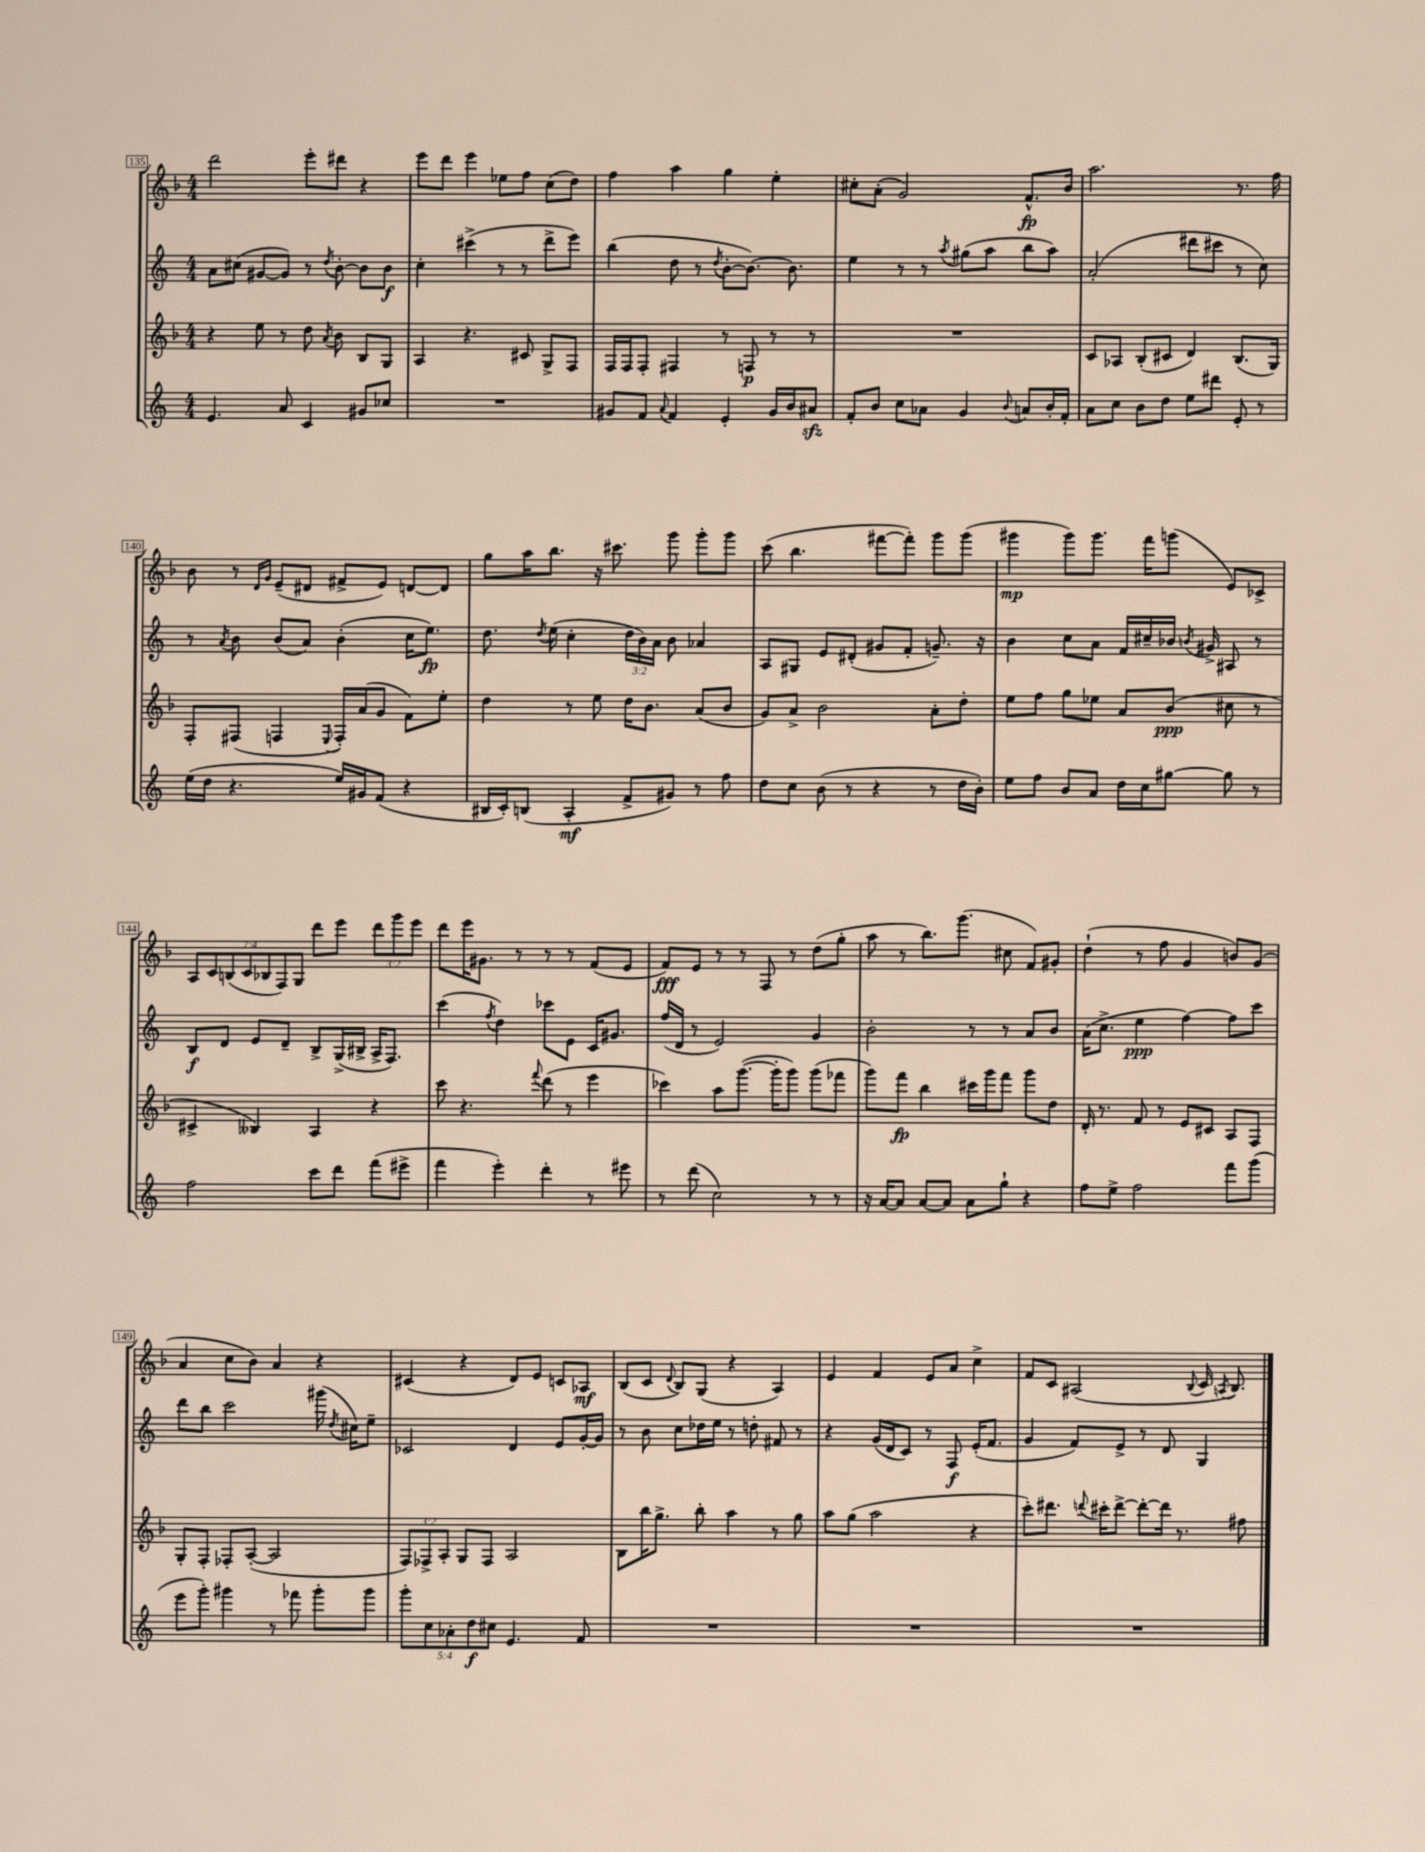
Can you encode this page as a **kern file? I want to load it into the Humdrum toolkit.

**kern	**kern	**kern	**kern
*staff4	*staff3	*staff2	*staff1
*clefG2	*clefG2	*clefG2	*clefG2
*k[]	*k[b-]	*k[]	*k[b-]
*M4/4	*M4/4	*M4/4	*M4/4
4.e/	4r	8a\L	2ddd\
.	.	(8cc#\J	.
.	8ee\	[8g#/L	.
8a/	8r	8g#/]J)	.
4c/	8dd\	8r	8eee'\L
.	8qa/	8qdd/	.
.	8b-\	[8b'\	8ddd#\J
8g#/L	8B-/L	8b\]L	4r
8cc-/J	8G/J	8b\J	.
=	=	=	=
1r	4A/	4cc'\	8eee\L
.	.	.	8ddd\J
.	4.r	(4ccc#^\	4eee\
.	.	8r	8ee-\L
.	8c#/	8r	8ff\J
.	8G^/L	8ddd^\L	(8cc\L
.	8F/J	8eee\J)	8dd\J)
=	=	=	=
8g#/L	16F/LL	(4bb\	4ff\
.	16F/J	.	.
8f/J	8F'/J	.	.
8qqa/	.	.	.
4f/	4F#/	8dd\	4aa\
.	.	8r	.
.	.	8qdd/	.
4e'/	8r	[8b'\L	4gg\
.	8F/	8.b\_J)	.
16g#/LL	8r	.	4ee'\
16b/J	.	8.b\]	.
8a#/J	8r	.	.
=	=	=	=
8f'/L	1r	4ee\	8cc#'\L
8b/J	.	.	(8a'\J
8cc\L	.	8r	2g/)
8a-\J	.	8r	.
.	.	8qaa/	.
4g/	.	(8gg#\L	.
.	.	8aa\J	.
8qqb/	.	.	.
8a/L	.	8bb\L	8.f^^/L
16b'/L	.	8aa\J)	.
16f'/JJ	.	.	16b-/Jk
=	=	=	=
8a\L	8c/L	(2a'/	2.aa\
8cc\J	8A-/J	.	.
8b\L	(8B-'/L	.	.
8dd\J	8c#/J	.	.
8ee\L	4d/)	8ddd#\L	.
8ddd#\J	.	8ccc#\J	.
8e'/	(8.B-/L	8r	8.r
8r	.	8cc\)	.
.	16G/Jk)	.	16ff\
=	=	=	=
(16ee\LL	8F'/L	8r	8b-\
16dd\JJ	.	.	.
.	.	8qa/	.
4.r	(8F#/J	8b\	8r
.	.	.	16qqd/LL
.	.	.	16qqg/JJ
.	4F/	(8b/L	(8e~/L
.	.	8a/J)	8d#/J
.	8qqE/	.	.
16ee/LL)	16F'/LL)	(4b'\	8f#^/L
16g#/J	(16a/J	.	.
(8f/J	8g/J	.	8e/J)
4r	8f\L)	16cc\LK	[8d/L
.	.	8.ee\J)	.
.	8ee'\J	.	8d/]J
=	=	=	=
16B#/LL	4dd\	8.dd\	8gg\L
16c'/J)	.	.	.
(8B/J	.	.	16aa\K
.	.	8qdd/	.
.	.	(16ee\	8.bb-\J
4A'/	8r	4cc'\	.
.	8ee\	.	16r
.	.	.	8.ccc#\
8f^/L	16dd\LK	24dd\LL	.
.	.	24b\)	.
.	8.b-\J	.	.
.	.	24a\JJ	.
8g#/J)	.	8b\	8ggg\
8r	(8a/L	4a-/	8ggg'\L
8ff\	8b-/J	.	8ggg\J
=	=	=	=
8dd\L	8g/L)	8A/L	(8ccc\
8cc\J	8a^/J	8G#/J	4.bb-\
(8b\	2b-\	8e/L	.
8r	.	(8d#'/J	.
4r	.	8g#/L	[8fff#\L
.	.	8f'/J	8fff#'\]J)
8r	8a'\L	8.g~/)	8ggg\L
16dd\LL	8dd'\J	.	(8ggg\J
16b'\JJ)	.	16r	.
=	=	=	=
8ee\L	8ee\L	4b\	4ggg#\
8ff\J	8ff\J	.	.
8b/L	8gg\L	8cc\L	8ggg#\L)
8a/J	8ee-\J	8a\J	8.ggg#\J
16dd\LL	8a/L	16f/LL	.
16cc\J	.	16cc#~/	16fff\LK
[8gg#\J	(8b-/J	16b-/JJ	(8ggg\J
.	.	8qb/	.
.	.	16g#^/	.
8gg#\]	8cc#\	8A#/	8e/L)
8r	8r	8r	8c-^/J
=	=	=	=
2ff\	4c#^/	8B/L	14A/L
.	.	.	14c/
.	.	8d/J	.
.	.	.	(14B/
.	.	.	14c/
.	4B--/)	8e/L	.
.	.	.	14B-/
.	.	.	14F/)
.	.	8d~/J	.
.	.	.	14G/J
8ccc\L	4A/	8B^/L	8ddd\L
8ddd\J	.	(16G^/L	8eee\J
.	.	16B#^/JJ	.
(8fff\L	4r	16A^/LK	12ddd\L
.	.	8.F/J)	.
.	.	.	12ggg\
8eee#^\J	.	.	.
.	.	.	12eee\J
=	=	=	=
4fff\	8ccc\	(4ccc\	8ddd\L
.	4.r	.	16eee\K
.	.	.	8.g#\J
.	.	8qff/	.
4eee'\)	.	4dd\)	.
.	.	.	8r
.	8qqfff/	.	.
4ddd'\	(8ddd\	8ccc-\L	8r
.	8r	8e\J	8r
8r	4eee\	16c/LK	(8f/L
.	.	8.g#/J	.
8eee#\	.	.	8e/J
=	=	=	=
8r	4ccc-\)	(16ff/LL	8f/L)
.	.	16d/JJ	.
(8ddd\	.	8r	8e/J
2cc\)	8aa\L	2e/)	8r
.	([8.ggg\J	.	8r
.	.	.	8F/
.	16ggg'\]LK	.	.
.	8ggg\J)	.	8r
8r	(8ggg\L	4g/	(8dd\L
8r	8fff-\J	.	8gg'\J
=	=	=	=
16r	8ggg\L)	2b'\	8aa\
[16a/LK	.	.	.
8a/]J	8fff\J	.	8r
[8a/L	4bb-\	.	8.bb-\L)
8a/]J	.	.	.
.	.	.	(8.ggg\J
8a\L	16ccc#\LL	8r	.
.	16ggg\J	.	.
8gg`\J	8fff\J	8r	8cc#\
4r	8ggg\L	8a/L	8f/L)
.	8dd\J	8b/J	8g#'/J
=	=	=	=
8ff\L	16d'/	(16a\LK	(4dd`\
.	8.r	8.cc^\J	.
8ee^\J	.	.	.
2ff\	8f/	4ee\	8r
.	8r	.	8ff\
.	8e/L	[4ff\)	4g/
.	8c#/J	.	.
8fff\L	8A/L	8ff\]L	8b/L)
(8ggg\J	8F/J	8ccc\J	(8g/J
=	=	=	=
8eee\L	8G'/L	8ddd\L	4a/
8ggg'\J)	8F'/J	8bb\J	.
4ggg#\	8F-'/L	2ccc\	8cc\L
.	([8A'/J	.	8b-\J)
8r	2A/]	.	4a/
8fff-\	.	.	.
8ggg#'\L	.	(16ggg#\	4r
.	.	8qdd/	.
.	.	16cc#\LK)	.
8ggg#\J	.	8ee~\J	.
=	=	=	=
10ggg'\L	12F/L)	2c-/	(4c#/
.	12F-^/	.	.
10cc\	.	.	.
.	12A'/J	.	.
10a-'\	.	.	.
.	8G/L	.	4r
10dd\	.	.	.
.	8F-/J	.	.
10cc#\J	.	.	.
4.e/	2A/	4d/	8d/L)
.	.	.	8e/J
.	.	8e/L	8c/L
8f/	.	[16g'/L	8A-/J
.	.	16g/]JJ	.
=	=	=	=
1r	8B-\L	8r	(8B-/L
.	16bb-\K	8b\	8c/J
.	8.gg^\J	.	.
.	.	.	8qqd/
.	.	8cc\L	8B-/L)
.	8bb-'\	16dd-\L	(8G/J
.	.	16ee\JJ	.
.	4aa\	8r	4r
.	.	8dd'\	.
.	8r	8f#/	4A/)
.	8gg\	8r	.
=	=	=	=
1r	8aa\L	4r	4e/
.	(8gg\J	.	.
.	2aa\	(16g/LL	4f/
.	.	16d/J	.
.	.	8c/J)	.
.	.	8r	8e/L
.	.	8F/	8a/J
.	4r	(16e'/LK	4cc^\
.	.	8.f/J	.
=	=	=	=
1r	8ccc'\L)	4g/	8f/L
.	8.ddd#\J	.	8c/J
.	.	8f/L)	(2A#/
.	8qqddd/	.	.
.	16ccc#'\LK	.	.
.	[8ddd^\J	8e^/J	.
.	8ddd'\_L	8r	.
.	16ddd\]Jk	8d/	.
.	8.r	.	.
.	.	.	8qqB-/
.	.	4G/	16c/
.	.	.	8qA/
.	.	.	8.B-/)
.	8ff#\	.	.
==	==	==	==
*-	*-	*-	*-
